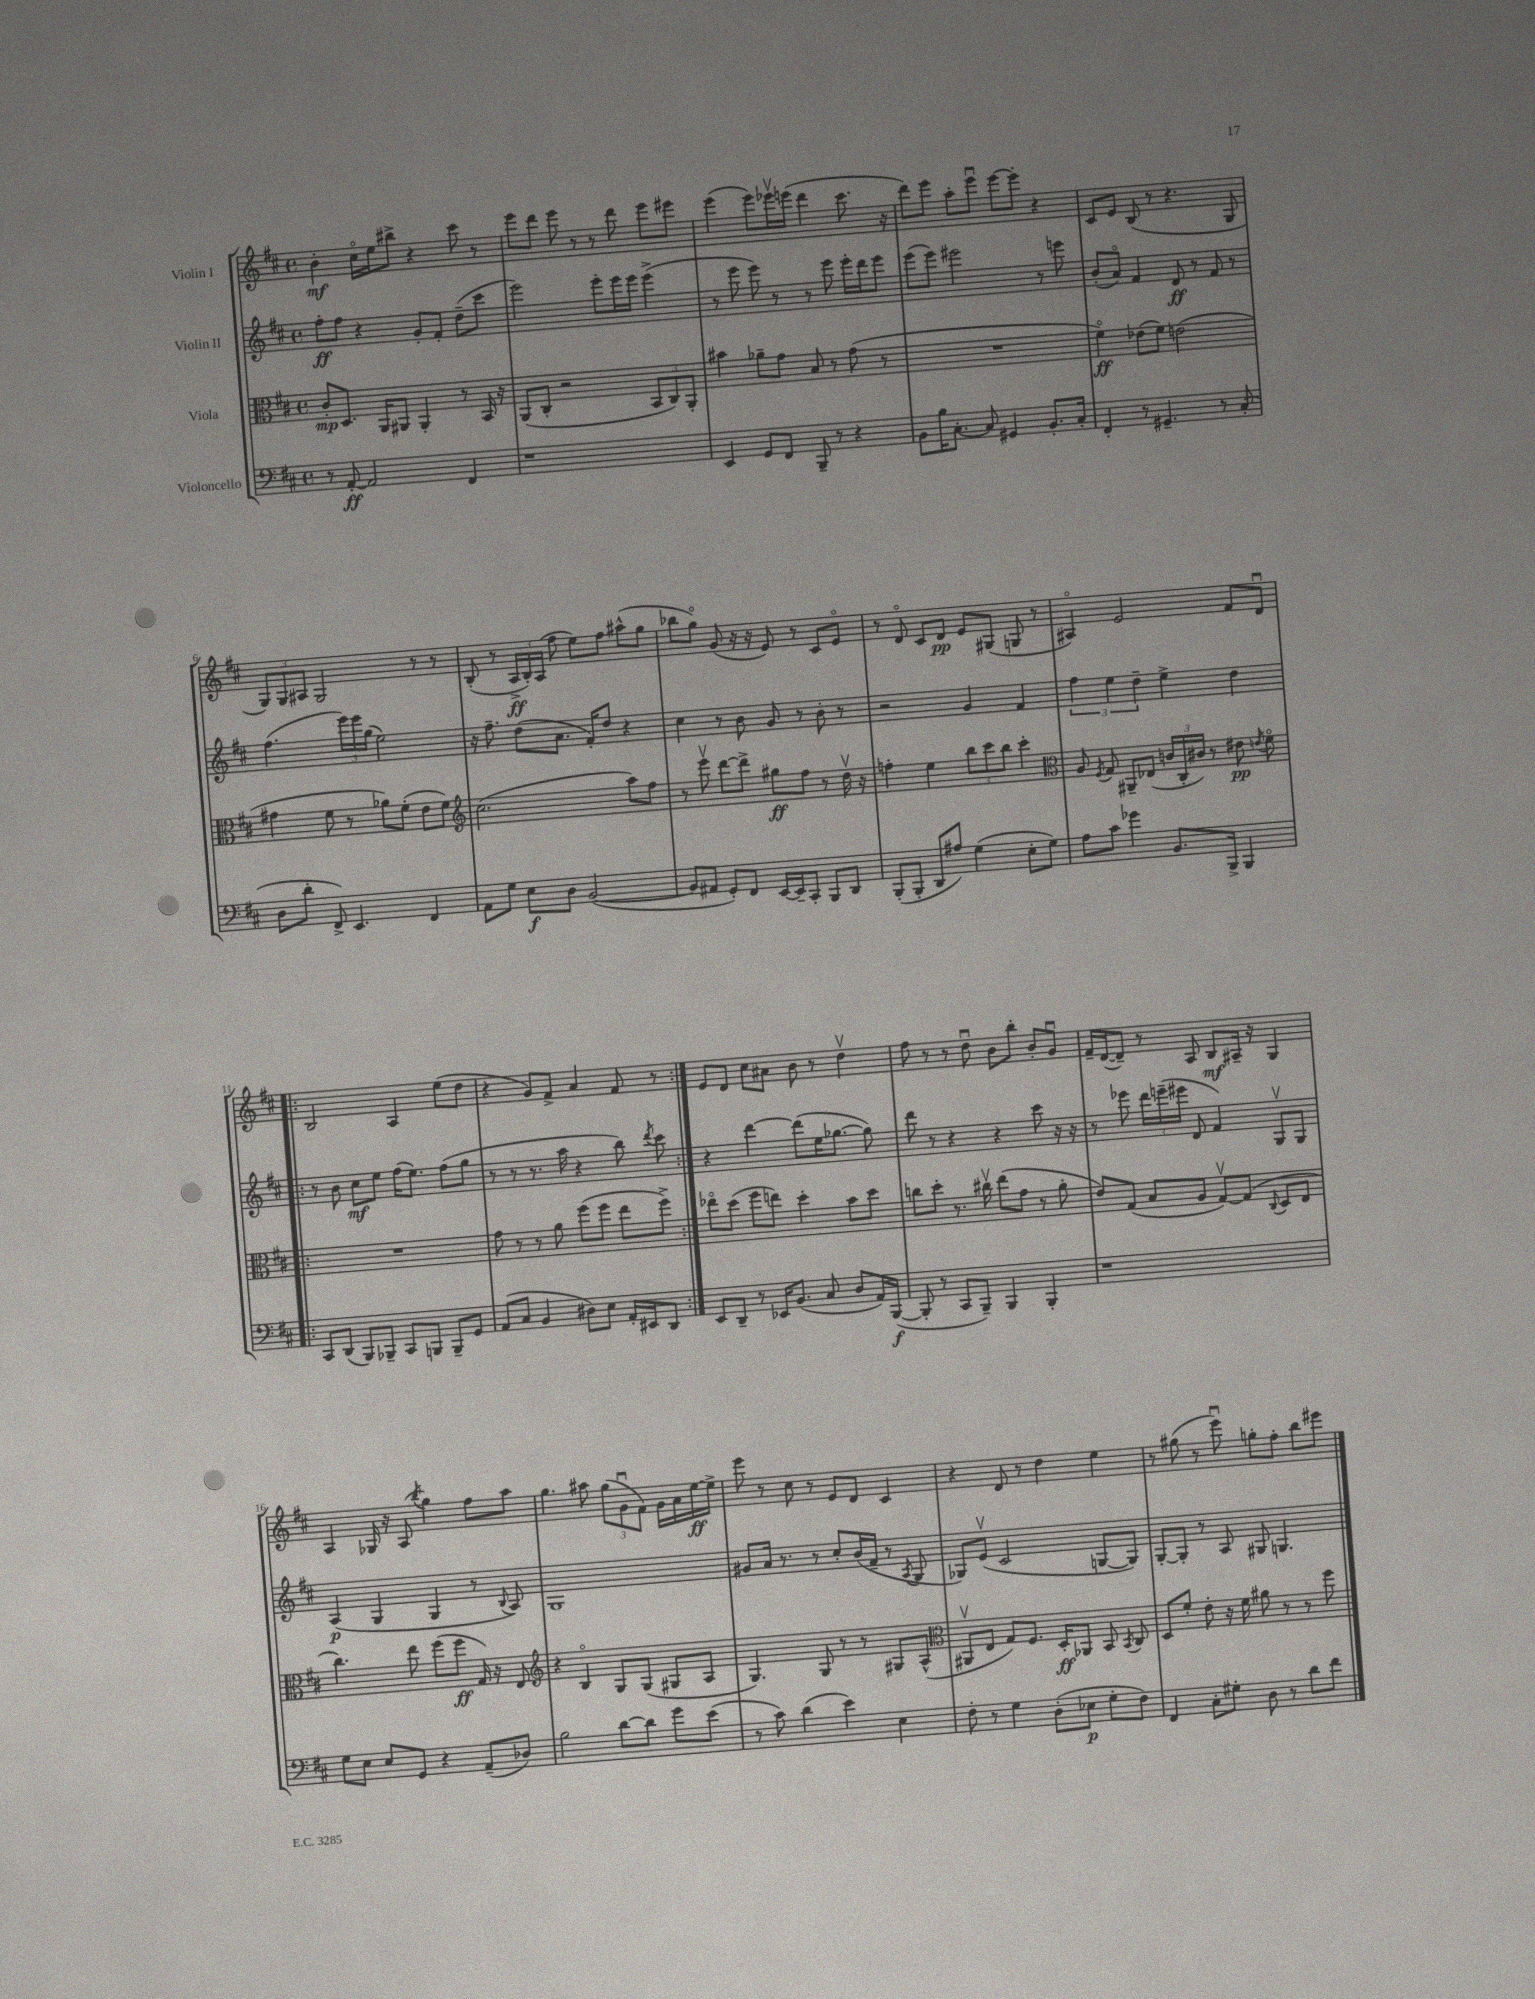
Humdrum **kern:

**kern	**kern	**kern	**kern
*staff4	*staff3	*staff2	*staff1
*clefF4	*clefC3	*clefG2	*clefG2
*k[f#c#]	*k[f#c#]	*k[f#c#]	*k[f#c#]
*M4/4	*M4/4	*M4/4	*M4/4
*met(c)	*met(c)	*met(c)	*met(c)
8r	8c#'/L	8ff#'\L	4b'\
[8AA'/	8.D/J	8ff#\J	.
2AA/]	.	4r	16cc#o\LL
.	16AA/LK	.	16ee\J
.	8AA#/J	.	8bb#^\J
.	4AA#'/	8g'/L	4r
.	.	8f#'/J	.
4FF#/	8r	(8dd~\L	8ccc#\
.	16BB/	8ccc#\J	8r
.	16r	.	.
=	=	=	=
1r	(8AA/L	2eee\)	8eee\L
.	8C#'/J	.	8ddd\J
.	2r	.	8eee\
.	.	.	8r
.	.	8eee'\L	8r
.	.	16eee\L	8ddd\
.	.	16eee\JJ	.
.	12BB/L	(4eee^\	8eee\L
.	12C#/)	.	.
.	.	.	8eee#\J
.	12AA'/J	.	.
=	=	=	=
4EE/	4b#\	8r	(4eee\
.	.	8eee\	.
8GG/L	8a-~\L	8eee\)	8eee\L)
8FF#/J	8g\J	8r	16eee-v\L
.	.	.	(16eee\JJ
8BBB~/	8B/	8r	4ddd\
8r	8r	8eee\	.
4r	(8g\	16eee'\LL	8.ccc#\
.	.	16ddd\J	.
.	8r	8eee\J	.
.	.	.	16r
=	=	=	=
8BB\L	1r	(8eee\L	8ddd\L)
16B\K	.	8eee\J)	8eee\J
[8.C#'\J	.	.	.
.	.	2eee#\	8aa'\L
8C#/]	.	.	8eeeu\J
4GG#/	.	.	[8eee\L
.	.	.	8eee'\]J
8.BB'/L	.	8r	4r
.	.	8eee\	.
16C#'/Jk	.	.	.
=	=	=	=
4FF#'/	4f#o\)	(8b'/L	8c#/L
.	.	8ao/J)	8e/J
8r	(8e-\L	4f#/	(8B/
4.GG#~/	8f#\J)	.	8r
.	(2e\	8d/	4.r
.	.	8r	.
8r	.	8f#/	.
(8C#'/	.	8r	8G/
=	=	=	=
8D\L	4g#\	(4.ff#\	12G/L)
.	.	.	12G/
8d'\J	.	.	.
.	.	.	12A#/J
8FF#^/)	8f#\	.	2G/
4.EE/	8r	24eee\LL)	.
.	.	24eee\	.
.	.	(24gg\JJ	.
.	8a-\L)	2ee\)	.
.	(8f#'\J	.	.
4FF#/	8e\L	.	8r
.	8f#\J)	.	8r
=	=	=	=
*	*clefG2	*	*
8AA\L	(2.cc#\	16r	(8B'/
.	.	8.ff#~\	.
8G\J	.	.	8r
8E\L	.	(8dd\L	24A^/LL
.	.	.	24B'/)
.	.	.	(24A/JJ
8D\J	.	8.a\J	8ff#\
([2BB/	.	.	8ee\L)
.	.	16f#'/LK)	.
.	.	8dd/J	8ff#\J
.	8aa\L)	4r	(8aa#^^\L
.	8ff#\J	.	8gg\J
=	=	=	=
8BB/]L	8r	4cc#\	8bb-\L
8AA#/J	8eeev\	.	8ggo\J)
8GG'/L)	[8ddd\L	8r	(8g/
8FF#/J	8ddd^\]J	8b\	16r
.	.	.	16r
[16EE/LL	8gg#\L	8g/	8e/)
16EE~/]J	.	.	.
8CC#'/J	8ff#\J	8r	8r
8BBB/L	8r	8b'\	8c#/L
8DD/J	16ddv\	8r	8eo/J
.	16r	.	.
=	=	=	=
(8BBB'/L	4ff'\	2r	8r
8BBB'/J	.	.	8do/
8DD/L	4ee\	.	8c#/L
8A#/J)	.	.	8d/J
(4G\	12bb\L	4g/	8e/L
.	12ccc#\	.	.
.	.	.	(8G#/J
.	12bb\J	.	.
8E'\L	4ccc#'\	4f#/	8G/
8G\J)	.	.	8r
=	=	=	=
*	*clefC3	*	*
8A\L	8A/	6ff#\	4A#o/)
.	8qF#/	.	.
8c#\J	8G/	.	.
.	.	6ee\	.
4g-\	8AA#~/L	.	2e/
.	.	6dd~\	.
.	(8E-/J	.	.
8.BB/L	24c/LL	4ee^\	.
.	24C#'/	.	.
.	24c#/JJ)	.	.
.	8r	.	.
16BBB^/Jk	.	.	.
4BBB/	8e#\	4dd\	8f#/L
.	8qe/	.	.
.	8f#o\	.	8du/J
=!|:	=!|:	=!|:	=!|:
8CC#/L	1r	8r	2B/
(8DD/J	.	8b\	.
8BBB/L)	.	8cc#\L	.
8BBB-~/J	.	8ee\J	.
8CC#/L	.	(16ff#\LK	4A/
.	.	8.ee\J)	.
8BBB/J	.	.	.
8BBB~/L	.	(8ff#\L	(8ee\L
8GG/J	.	8gg\J	8dd\J
=	=	=	=
(8AA/L	8g\	8r	4r
8C#/J	8r	8r	.
4BB/	8r	8.r	8g/L)
.	8a\	.	8f#^/J
.	.	16aa\	.
8D#\L)	(8ff#\L	4r	4a/
8E\J	8ff#\J	.	.
16AA'/LL	8ee\L	8bb\)	8f#/
16EE#/J	.	.	.
.	.	8qddd/	.
8DD/J	8ff#^\J)	8ccc#\	8r
=:|!	=:|!	=:|!	=:|!
8EE/L	8ee-o\L	4r	8e/L
8DD~/J	(8dd\J	.	8d/J
8r	8ff#\L	[4ddd\	8cc#\L
16EE-/LK	8ee\J)	.	8a#\J
(8.BB/J	.	.	.
.	4dd'\	(8ddd\]L	8b\
8C#/	.	16ee\K	8r
.	.	[8.gg-\J	.
8D/L	8b\L	.	4ddv\
16AA/L)	8dd\J	8gg-\])	.
([16BBB/JJ	.	.	.
=	=	=	=
8BBB'/]	8cc\L	8ddd\	8ff#\
8r	8dd'\J	8r	8r
8CC#/L	8.r	4r	8r
8BBB~/J)	.	.	8ddu\
.	16cc#v\	.	.
4BBB/	(8ee\L	4r	8b\L
.	8g\J	.	8bb'\J
4BBB'/	8r	8ccc#\	8b'/L
.	8a'\	16r	8gu/J
.	.	16r	.
=	=	=	=
1r	8e/L)	8r	16f#~/LL
.	.	.	([16d/J
.	(8G/J	8eee-\	8d~/]J)
.	8B/L	24ddd\LL	8r
.	.	(24eee~\	.
.	.	24eee#\JJ	.
.	8A/J	8d/	8A/
.	[8Gv/L)	4f#/)	8B/L
.	(8G/]J	.	16A#~/Jk
.	.	.	16r
.	8qqC#/	.	.
.	8D/L	8Gv/L	4G/
.	8E/J	8G/J	.
=	=	=	=
8G\L	4.cc#\)	(4A/	4A/
8E\J	.	.	.
8E/L	.	4G/	16G-/
.	.	.	16r
8GG/J	8ee\	.	(8A/
.	.	.	8qbb/
4r	(8ff#\L	4G/	4gg\)
.	8ff#\J	.	.
(8AA~/L	16G/)	8r	8ff#\L
.	16r	.	.
.	.	8qqB/	.
8D-/J)	8E/	8A/)	8aa\J
=	=	=	=
*	*clefG2	*	*
2B\	4r	1G	4.gg\
.	4Bo/	.	.
.	.	.	8aa#\
[8d\L	8G/L	.	(12gg\L
.	.	.	12gu\
8d\]J	(8G/J	.	.
.	.	.	12f#\J)
8g\L	8G#/L	.	16g\LL
.	.	.	16a\
(8e\J	8A/J	.	[16ee\
.	.	.	16ee^\]JJ
=	=	=	=
8r	4.G/)	8g#/L	8eee\
8c#\)	.	16a/Jk	8r
.	.	8.r	.
(4d\	.	.	8cc#\
.	8G/	8r	8r
4e\)	8r	8cc#'/L	8e/L
.	8r	(16b/L	8d/J
.	.	16f#~/JJ	.
4E\	8G#/L	8r	4c#/
.	.	8qA/	.
.	(8A^^/J	8G/	.
=	=	=	=
*	*clefC3	*	*
8F#'\	8AA#v/L	8G-/L)	4r
8r	8E/J	(8ev/J	.
4G\	8G/L)	2c#/	8d/
.	8.F#/J	.	8r
(8D'\L	.	.	4dd\
.	16D'/LK	.	.
8E-\J	8AA-/J	.	.
8G'\L	8BB/	[8G/L	4ee\
.	8qBB/	.	.
8F#\J)	8C#/	8G/]J)	.
=	=	=	=
4FF#/	8D/L	[8G'/L	8r
.	8f#'/J	8G'/]J	(8gg#\
8C#'\L	8e'\	8r	8r
8G#'\J	16r	8A/	8eeeu\)
.	16f#\	.	.
8D\	8a#\	8G#/	8gg'\L
8r	8r	4.G/	8ff#'\J
8d\L	8r	.	8bb\L
8f#\J	8ff#\	.	8eee#\J
==	==	==	==
*-	*-	*-	*-
